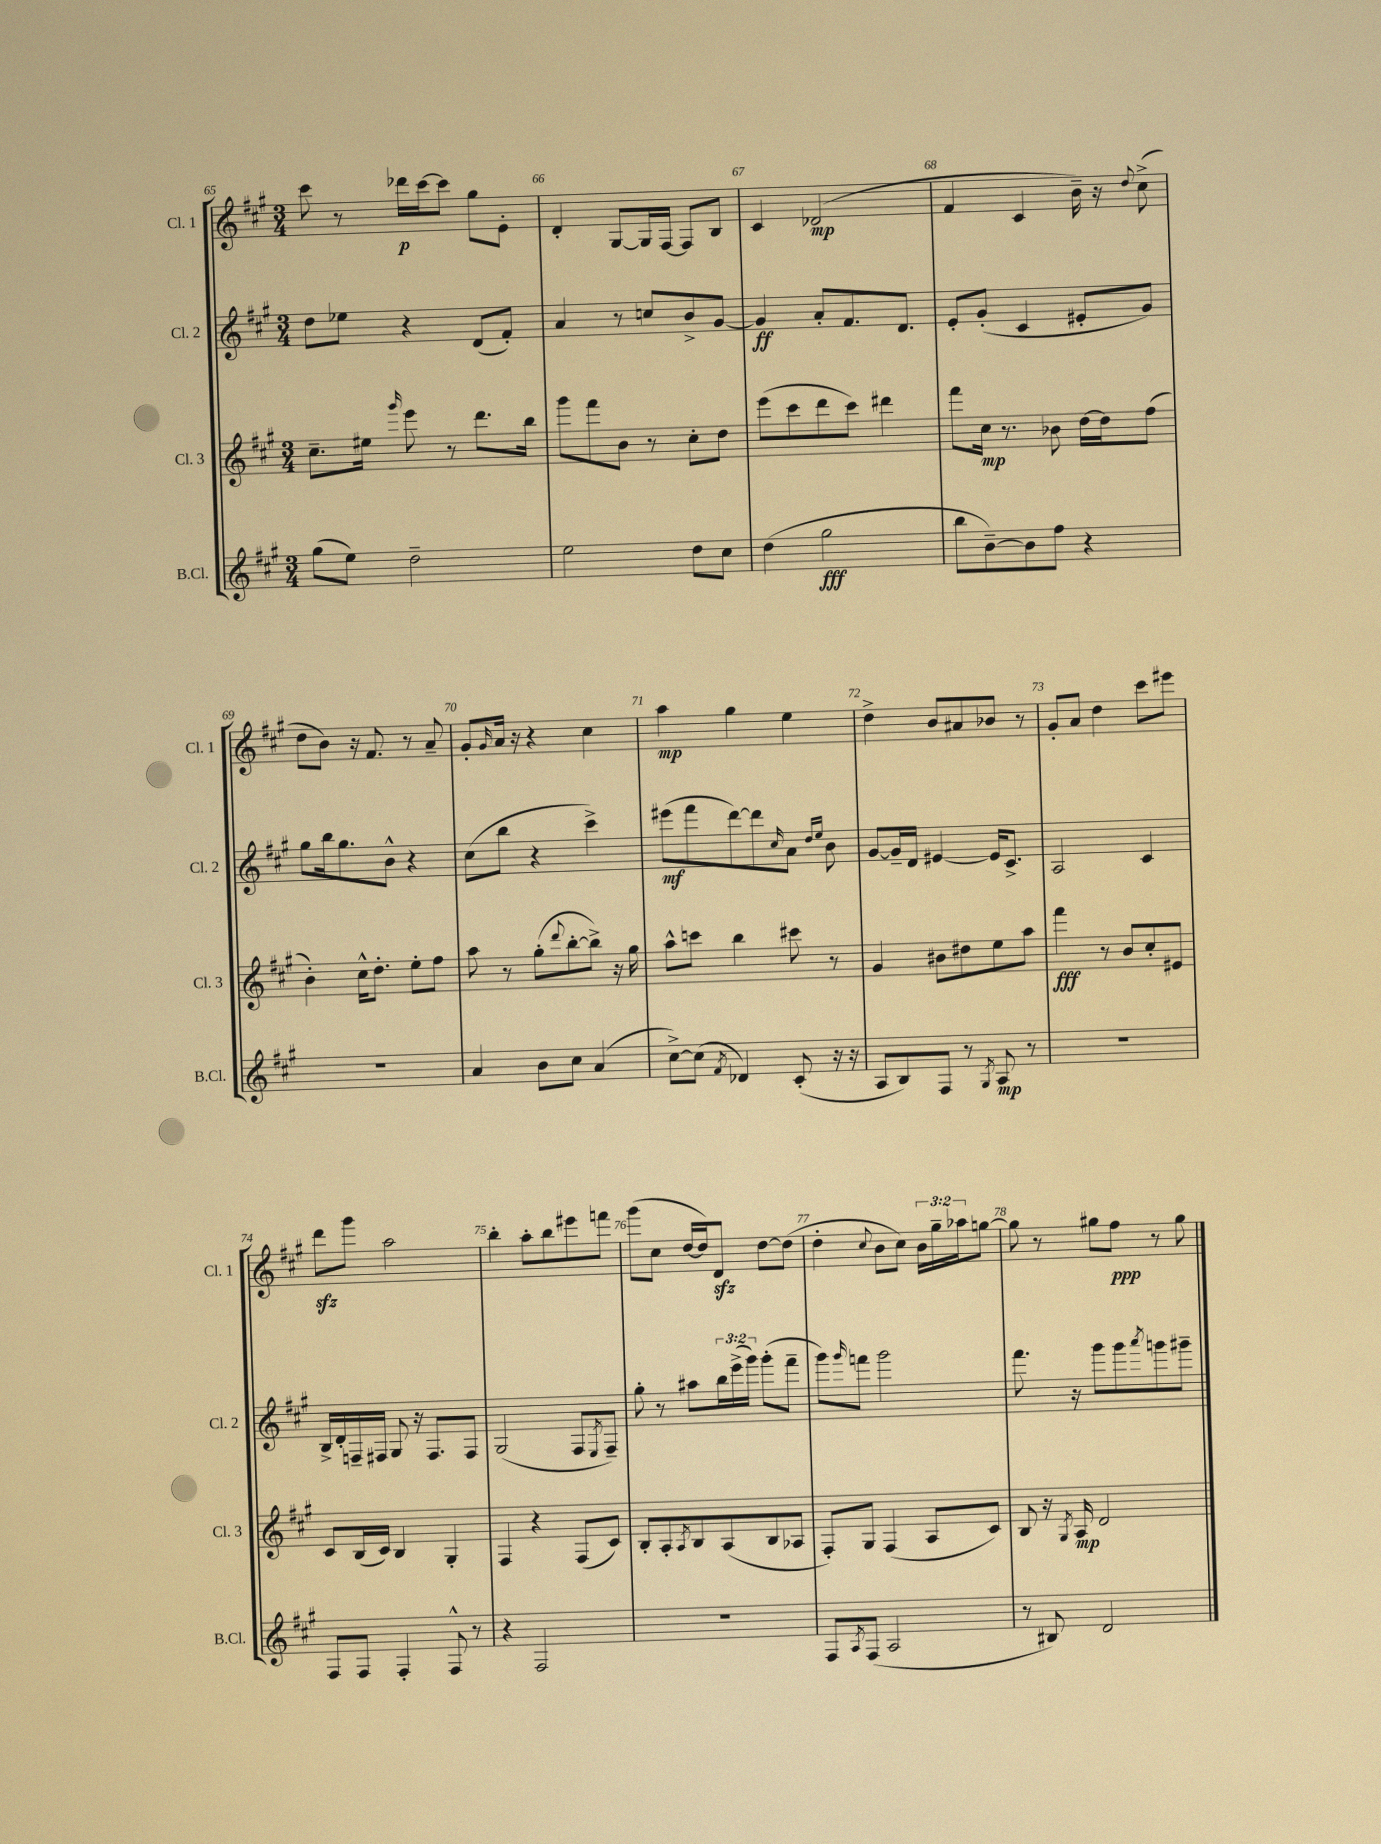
<<
\new StaffGroup <<
\new Staff = "s0" \with { instrumentName = "Cl. 1" shortInstrumentName = "Cl. 1" } {
    \clef treble \key a \major \numericTimeSignature \time 3/4 \override Staff.TupletNumber.text = #tuplet-number::calc-fraction-text
    cis'''8 r8 des'''16\p cis'''16~ cis'''8 gis''8 e'8-. |
    d'4-. gis8~ gis16 fis16~ fis8 b8 |
    cis'4 des'2\mp( |
    fis'4 cis'4 b'16--) r16 \appoggiatura { d''8 } cis''8->( |
    d''8 b'8) r16 fis'8. r8 a'8-- |
    gis'8-. \grace { gis'16 } a'16 r16 r4 cis''4 |
    a''4\mp gis''4 e''4 |
    d''4-> b'8 ais'8 bes'8 r8 |
    gis'8-. a'8 d''4 cis'''8 eis'''8 |
    d'''8\sfz gis'''8 a''2 |
    b''4-. a''8-. b''8 eis'''8 f'''8 |
    gis'''8( cis''8 d''16~ d''16) d'8\sfz d''8~ d''8( |
    d''4-. \appoggiatura { cis''8 } b'8 cis''8) \tuplet 3/2 { b'16 gis''16-- aes''16 } g''8~ |
    g''8 r8 gis''8 fis''8\ppp r8 gis''8 \bar "|." |
}
\new Staff = "s1" \with { instrumentName = "Cl. 2" shortInstrumentName = "Cl. 2" } {
    \clef treble \key a \major \numericTimeSignature \time 3/4 \override Staff.TupletNumber.text = #tuplet-number::calc-fraction-text
    d''8 ees''8 r4 d'8( fis'8-.) |
    a'4 r8 c''8 b'8-> gis'8~ |
    gis'4\ff a'8-. fis'8. d'8. |
    e'8-. gis'8-.( cis'4 eis'8-. gis'8) |
    gis''8 b''16 gis''8. b'8-^ r4 |
    cis''8( b''8 r4 cis'''4->) |
    eis'''8\mf( fis'''8 d'''8~) d'''8 \grace { cis''16 } a'8 \grace { d''16 e''16 } b'8 |
    gis'8~ gis'16-- d'16 eis'4~ eis'16 cis'8.-> |
    a2 cis'4 |
    b16-> d'16-. f16-- fis16 gis8 r16 fis8. fis8 |
    gis2( fis8 \acciaccatura { e8 } fis8--) |
    gis''8-. r8 ais''8 \tuplet 3/2 { b''16 e'''16->( gis'''16) } gis'''8-.( fis'''8-- |
    gis'''8) \grace { gis'''16 } f'''8 gis'''2 |
    fis'''8. r16 gis'''8 gis'''8 \acciaccatura { a'''8 } g'''8 gis'''8-- \bar "|." |
}
\new Staff = "s2" \with { instrumentName = "Cl. 3" shortInstrumentName = "Cl. 3" } {
    \clef treble \key a \major \numericTimeSignature \time 3/4
    cis''8.-- eis''16 \grace { gis'''16 } e'''8 r8 d'''8. b''16 |
    gis'''8 fis'''8 b'8 r8 cis''8-. d''8 |
    e'''8( cis'''8 d'''8 cis'''8) dis'''4 |
    fis'''8 cis''16\mp r8. bes'8 d''16~ d''16 fis''8( |
    b'4-.) cis''16-^ d''8.-. e''8-. fis''8 |
    a''8 r8 gis''8-.( \appoggiatura { d'''8 } b''8~-. b''8->) r16 gis''16 |
    a''8-^ c'''8 b''4 cis'''8 r8 |
    gis'4 bis'8 dis''8 e''8 a''8 |
    fis'''4\fff r8 b'8 cis''8-. eis'8 |
    cis'8 b16( cis'16) b4 gis4-. |
    fis4 r4 fis8( cis'8) |
    b8-. a8-. \acciaccatura { a8 } b8 a8( b8 aes8 |
    fis8-.) gis8 fis4( a8 cis'8) |
    b8 r16 \acciaccatura { gis8 } a16\mp d'2 \bar "|." |
}
\new Staff = "s3" \with { instrumentName = "B.Cl." shortInstrumentName = "B.Cl." } {
    \clef treble \key a \major \numericTimeSignature \time 3/4
    gis''8( e''8) d''2-- |
    e''2 d''8 cis''8 |
    d''4( gis''2\fff |
    b''8 b'8~--) b'8 fis''8 r4 |
    R2. |
    a'4 b'8 cis''8 a'4( |
    cis''8~->) cis''8( \acciaccatura { fis'8 } des'4) cis'8-.( r16 r16 |
    a8 b8) fis8 r8 \acciaccatura { gis8 } a8\mp r8 |
    R2. |
    fis8 fis8 fis4-. fis8-^ r8 |
    r4 fis2 |
    R2. |
    fis8 \acciaccatura { a8 } fis8( a2 |
    r8 bis8) d'2 \bar "|." |
}
>>
>>
\layout { \context { \Score currentBarNumber = #65 \override BarNumber.break-visibility = ##(#f #t #t) barNumberVisibility = #all-bar-numbers-visible } }
